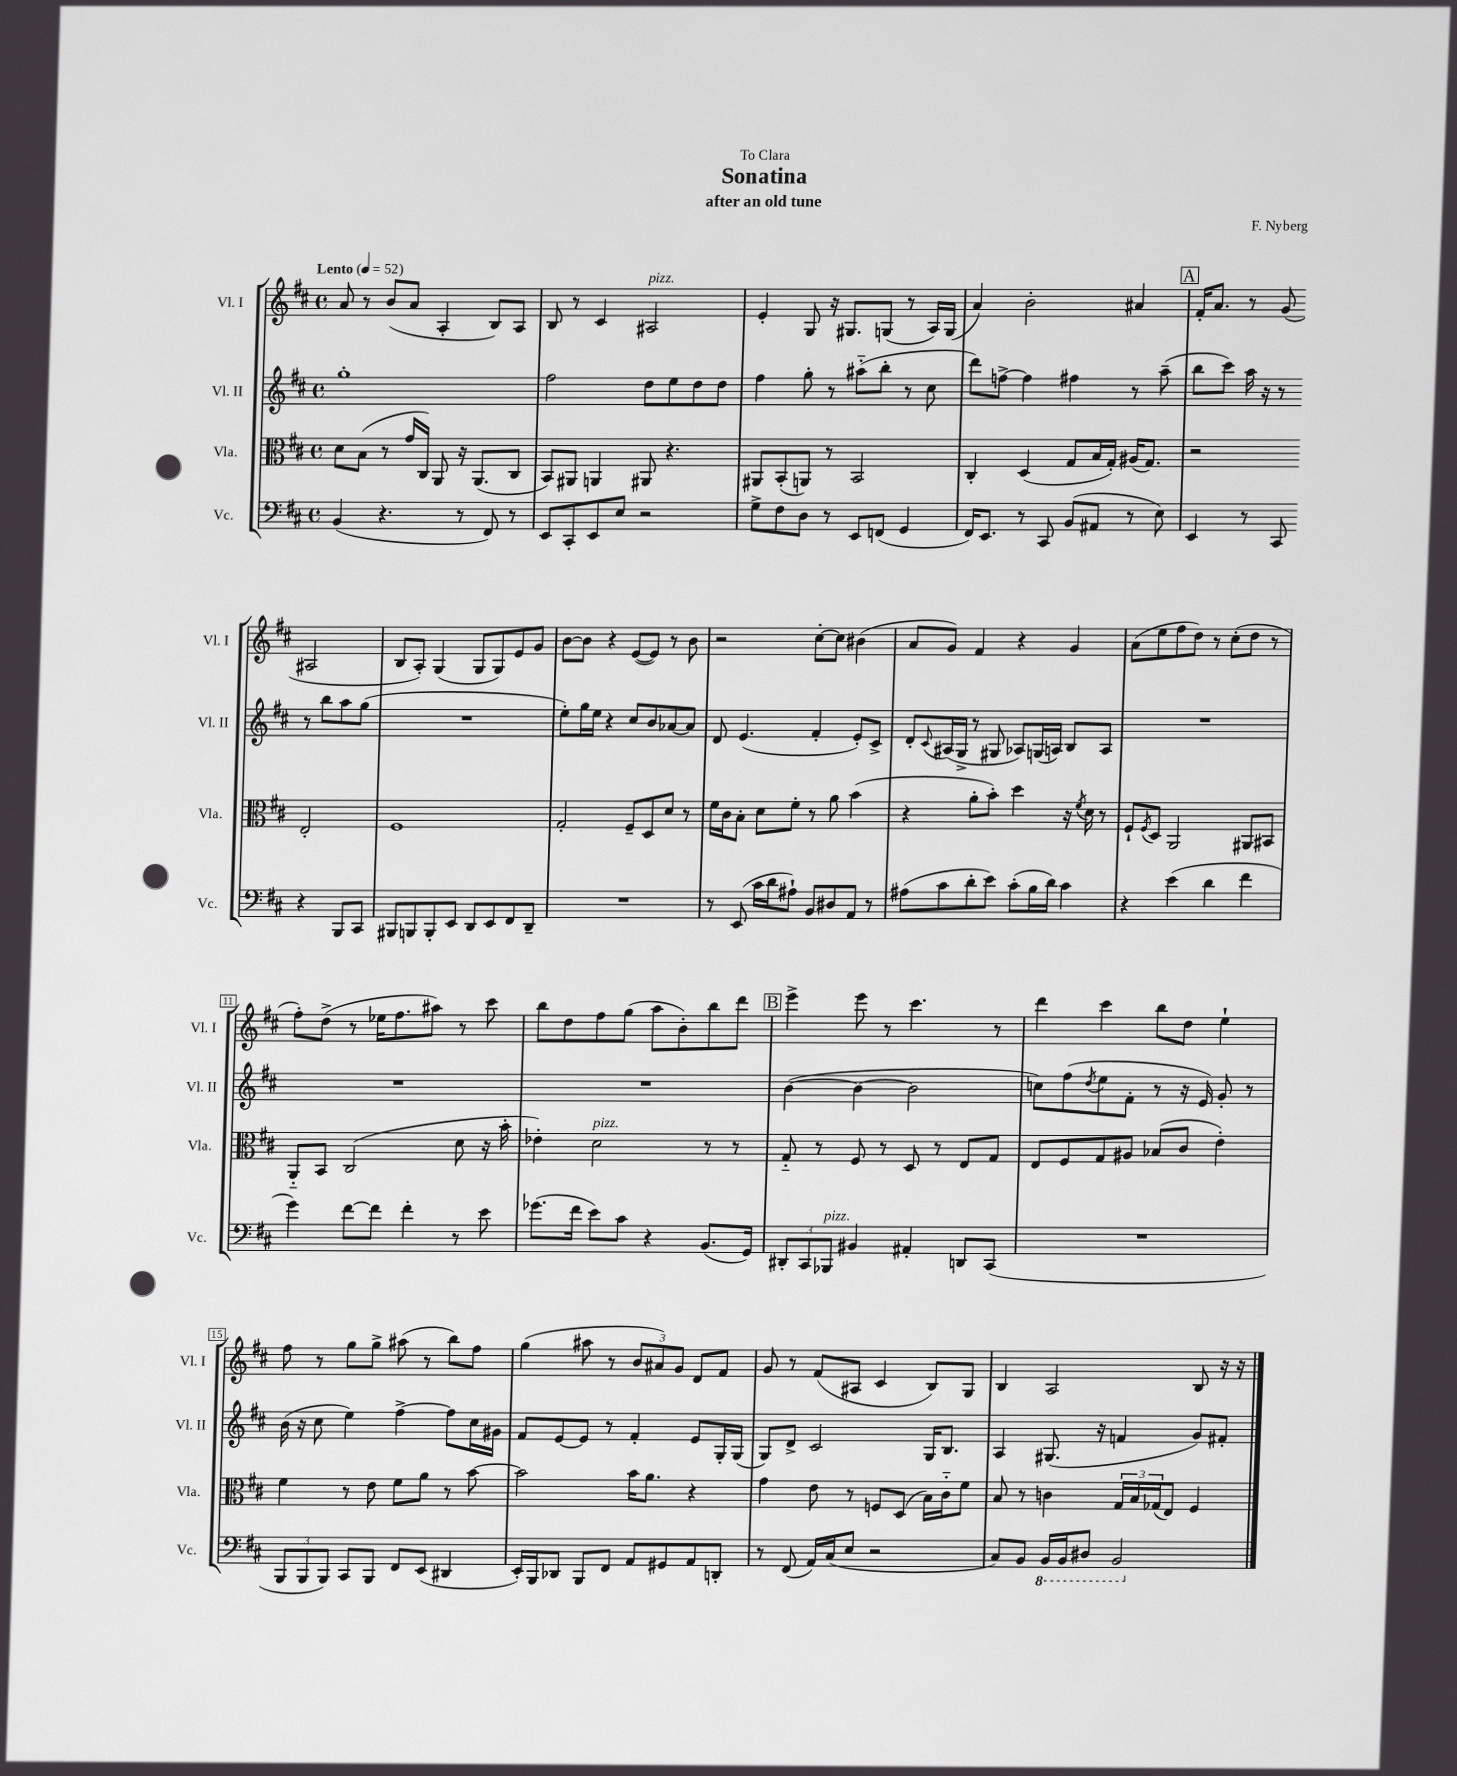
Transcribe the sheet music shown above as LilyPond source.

\header { title = "Sonatina" composer = "F. Nyberg" subtitle = "after an old tune" dedication = "To Clara" }
<<
\new StaffGroup <<
\new Staff = "s0" \with { instrumentName = "Vl. I" shortInstrumentName = "Vl. I" } {
    \clef treble \key d \major \defaultTimeSignature \time 4/4 \tempo "Lento" 4 = 52
    a'8 r8 b'8( a'8 a4-. b8) a8 |
    b8 r8 cis'4 ais2^\markup { \italic "pizz." } |
    e'4-. g8 r16 gis8. g8( r8 a16) g16( |
    a'4) b'2-. ais'4 |
    \mark \markup { \box "A" } fis'16-. a'8. r8 g'8( ais2 |
    b8 a8-.) g4( g8 g8) e'8 g'8 |
    b'8~ b'8 r4 e'8~( e'8) r8 b'8 |
    r2 cis''8~-. cis''8 bis'4( |
    a'8 g'8) fis'4 r4 g'4 |
    a'8( e''8 fis''8 d''8) r8 cis''8-.( d''8 r8 |
    fis''8-.) d''8->( r8 ees''16 fis''8. ais''8) r8 cis'''8 |
    b''8 d''8 fis''8 g''8( a''8 b'8-.) b''8 d'''8 |
    \mark \markup { \box "B" } e'''4-> e'''8 r8 cis'''4. r8 |
    d'''4 cis'''4 b''8 d''8 e''4-! |
    fis''8 r8 g''8 g''8-> ais''8( r8 b''8) fis''8 |
    g''4( ais''8 r8 \tuplet 3/2 { b'8 ais'8) g'8 } d'8 fis'8 |
    g'8 r8 fis'8( ais8 cis'4 b8) g8 |
    b4 a2 b8 r16 r16 \bar "|." |
}
\new Staff = "s1" \with { instrumentName = "Vl. II" shortInstrumentName = "Vl. II" } {
    \clef treble \key d \major \defaultTimeSignature \time 4/4
    g''1-. |
    fis''2 d''8 e''8 d''8 d''8 |
    fis''4 g''8-. r8 ais''8-_( b''8-. r8 cis''8 |
    d'''8) f''8~-> f''4 fis''4 r8 a''8--( |
    \mark \markup { \box "A" } b''8 cis'''8) a''16 r16 r8 r8 b''8 a''8 g''8( |
    R1 |
    e''8-.) g''16 e''16 r4 cis''8 b'8 aes'8~ aes'8 |
    d'8 e'4.( fis'4-. e'8-.) cis'8-> |
    d'8-. \appoggiatura { cis'8 } ais16( g16-> r8 gis8 aes8) g16( a16) b8 a8 |
    R1 |
    R1 |
    R1 |
    \mark \markup { \box "B" } b'4~( b'4~ b'2 |
    c''8) fis''8( \acciaccatura { d''8 } e''8 fis'8-. r8 r16 e'16) g'8-. r8 |
    b'16( r16 cis''8 e''4) fis''4~-> fis''8 cis''16 gis'16 |
    fis'8 e'8~ e'8 r8 fis'4-. e'8 g16-. g16( |
    g8) d'8-> cis'2 g16 b8. |
    a4 gis8.( r16 f'4 g'8) fis'8-. \bar "|." |
}
\new Staff = "s2" \with { instrumentName = "Vla." shortInstrumentName = "Vla." } {
    \clef alto \key d \major \defaultTimeSignature \time 4/4
    d'8 b8( r8 g'16 cis16) a,8 r16 a,8.( cis8 |
    b,8) ais,8 a,4 ais,8 r4. |
    ais,8 b,8-.( a,8) r8 b,2 |
    cis4-. d4( g8 b16 g16-.) ais16( g8.) |
    \mark \markup { \box "A" } r2 e2-. |
    fis1 |
    g2-. fis8-- d8 d'8 r8 |
    fis'16 cis'16 b8-. d'8 fis'8-. r8 a'8 b'4( |
    r4 a'8-. b'8-.) d''4 r16 \acciaccatura { fis'8 } d'16 r8 |
    fis8-! \acciaccatura { fis8 } d8 a,2 ais,8 bis,8 |
    a,8-_ b,8 cis2( d'8 r16 b'16-. |
    ees'4-.) d'2^\markup { \italic "pizz." } r8 r8 |
    \mark \markup { \box "B" } g8-_ r8 fis8 r8 d8 r8 e8 g8 |
    e8 fis8 g8 ais8 bes8( cis'8 e'4-.) |
    fis'4 r8 e'8 fis'8 a'8 r8 b'8~ |
    b'2 b'16 a'8. r4 |
    g'4 e'8 r8 f8 d8( b16) cis'16-_ fis'8 |
    b8 r8 c'4 \tuplet 3/2 { g16 b16 ges16( } e8) fis4 \bar "|." |
}
\new Staff = "s3" \with { instrumentName = "Vc." shortInstrumentName = "Vc." } {
    \clef bass \key d \major \defaultTimeSignature \time 4/4
    b,4( r4. r8 fis,8) r8 |
    e,8 cis,8-. e,8 e8 r2 |
    g8-> fis8 d8 r8 e,8 f,8( g,4 |
    fis,16) e,8. r8 cis,8 b,8( ais,8 r8 e8) |
    \mark \markup { \box "A" } e,4 r8 cis,8 r4 b,,8 cis,8 |
    bis,,8 b,,8 b,,8-. e,8 d,8 e,8 fis,8 d,8-- |
    R1 |
    r8 e,8( cis'16 d'16 ais8-!) b,8 dis8 a,8 r8 |
    ais8( cis'8 d'8-. e'8) cis'8-.( b16 d'16) cis'4 |
    r4 e'4( d'4 fis'4 |
    g'4) fis'8~ fis'8 fis'4-. r8 e'8 |
    ges'8.( fis'16 e'8) cis'8 r4 b,8.( g,16) |
    \mark \markup { \box "B" } \tuplet 3/2 { dis,8-. cis,8 bes,,8^\markup { \italic "pizz." } } bis,4 ais,4-. d,8 cis,8( |
    R1 |
    \tuplet 3/2 { b,,8 b,,8 b,,8) } cis,8 b,,8 fis,8 e,8( dis,4 |
    e,16-.) b,,16 des,8 b,,8 fis,8 a,8 gis,8 a,8 d,8-. |
    r8 fis,8( a,16) cis16( e8 r2 |
    cis8) b,8 \ottava #-1 b,,16 b,,16 dis,8 b,,2 \ottava #0 \bar "|." |
}
>>
>>
\layout { \context { \Score \override BarNumber.stencil = #(make-stencil-boxer 0.1 0.3 ly:text-interface::print) } }
